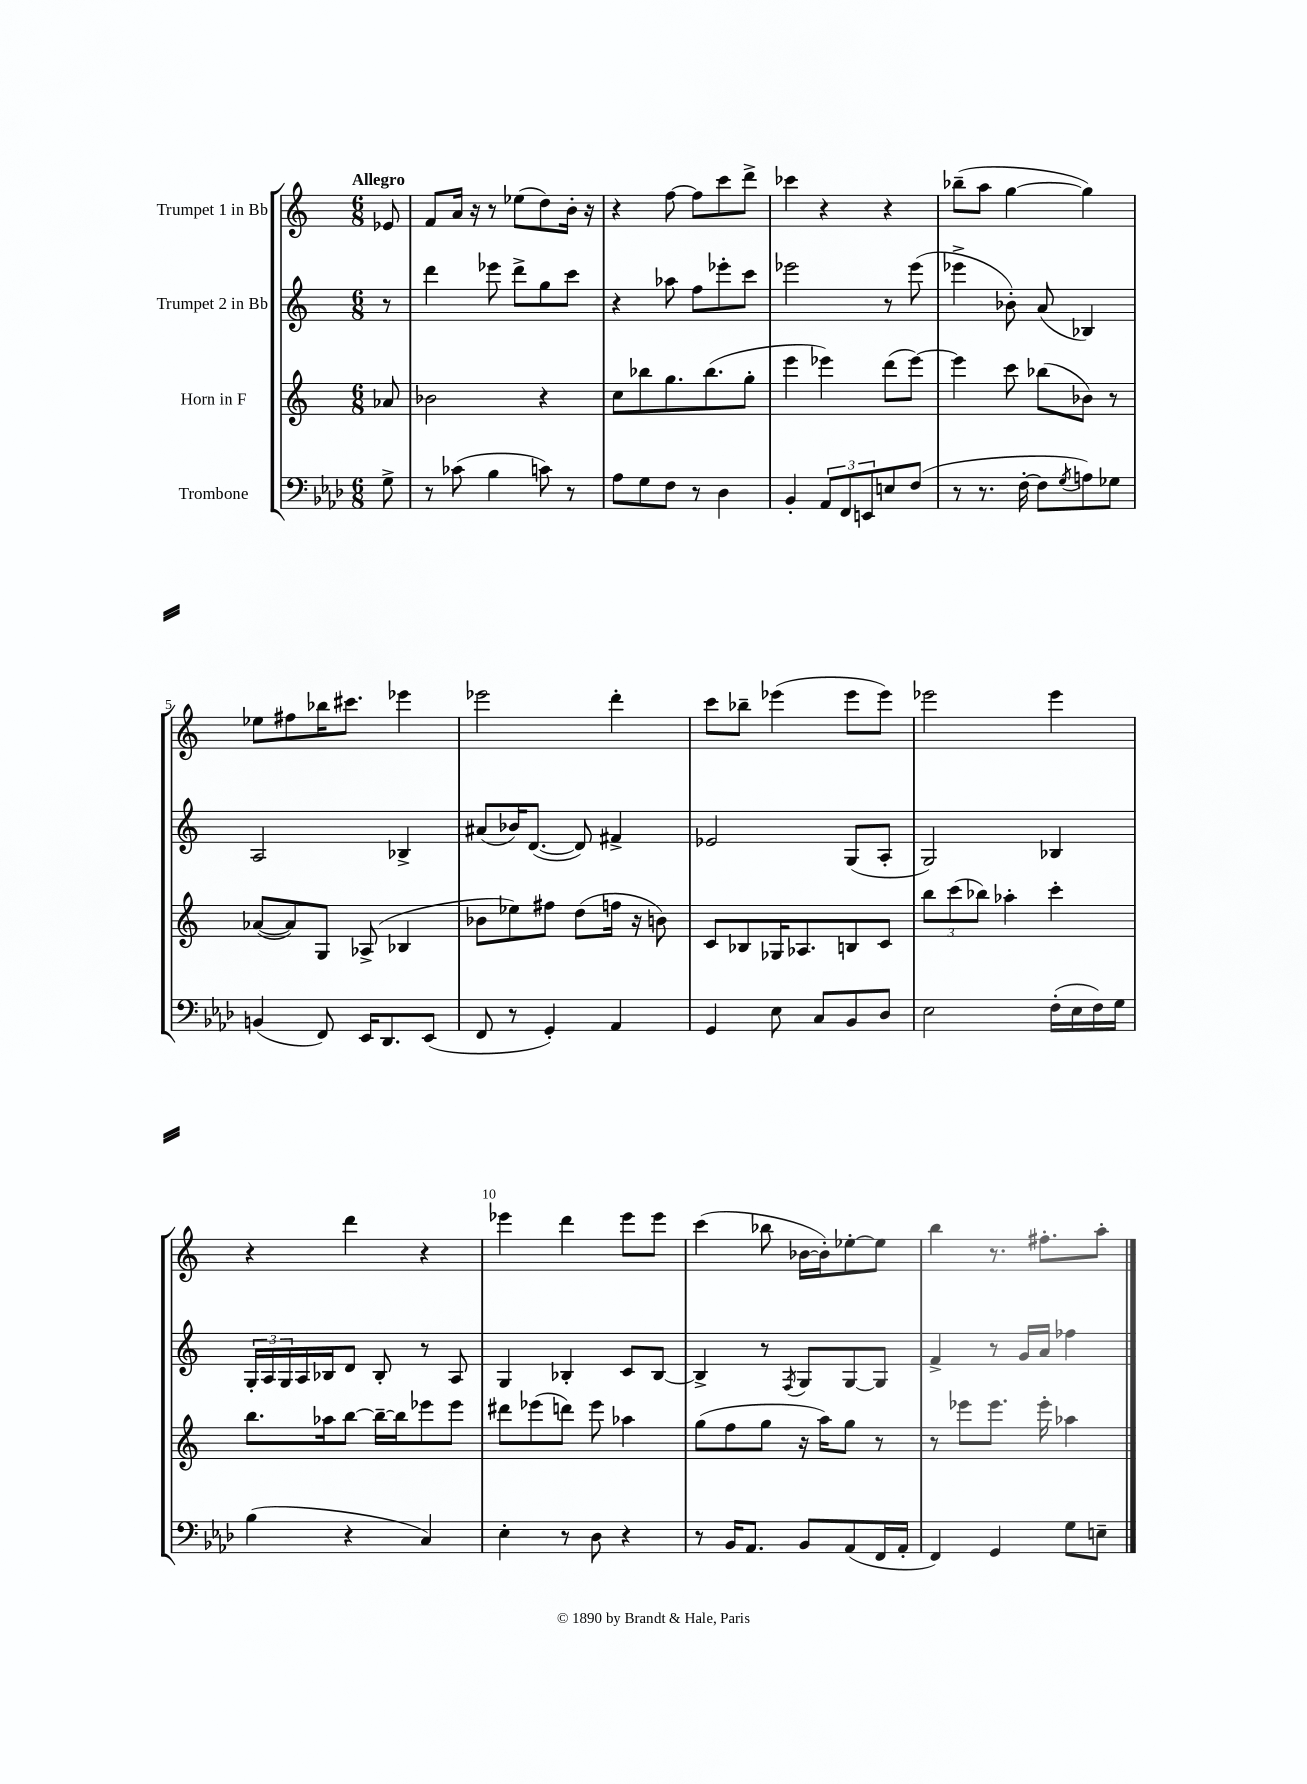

**kern	**kern	**kern	**kern
*staff4	*staff3	*staff2	*staff1
*clefF4	*clefG2	*clefG2	*clefG2
*k[b-e-a-d-]	*k[]	*k[]	*k[]
*M6/8	*M6/8	*M6/8	*M6/8
8G^\	8a-/	8r	8e-/
=	=	=	=
8r	2b-\	4ddd\	8f/L
(8c-\	.	.	16a/Jk
.	.	.	16r
4B-\	.	8eee-\	8r
.	.	8ddd^\L	(8ee-\L
8c\)	4r	8gg\	8dd\)
8r	.	8ccc\J	16b'\Jk
.	.	.	16r
=	=	=	=
8A-\L	8cc\L	4r	4r
8G\	8bb-\	.	.
8F\J	8.gg\	8aa-\	[8ff\
8r	.	8ff\L	8ff\]L
.	(8.bb-\	.	.
4D-\	.	8eee-'\	8ccc\
.	8gg'\J	8ccc\J	8ddd^\J
=	=	=	=
4BB-'/	4eee\	2eee-\	4ccc-\
12AA-/L	4eee-\)	.	4r
12FF/	.	.	.
12EE/	.	.	.
8E/	(8ddd\L	8r	4r
(8F/J	[8eee-\J)	(8eee-\	.
=	=	=	=
8r	4eee-\]	4eee-^\	(8bb-~\L
8.r	.	.	8aa\J
.	8ccc\	8b-'\)	[4gg\
[16F'\	.	.	.
8F\]L	(8bb-\L	(8a/	.
8qG/	.	.	.
8A\)	8b-\J)	4B-/)	4gg\])
8G-\J	8r	.	.
=	=	=	=
(4BB/	([8a-/L	2A/	8ee-\L
.	8a-/])	.	8ff#\
8FF/)	8G/J	.	16bb-\K
.	.	.	8.ccc#\J
16EE-/LK	(8A-^/	.	.
8.DD-/	.	.	.
.	4B-/	4B-^/	4eee-\
(8EE-/J	.	.	.
=	=	=	=
8FF/	8b-\L	(8a#/L	2eee-\
8r	8ee-\)	16b-/K)	.
.	.	([8.d/J	.
4GG'/)	8ff#\J	.	.
.	(8dd\L	8d/])	.
4AA-/	16ff\Jk	4f#^/	4ddd'\
.	16r	.	.
.	8b\)	.	.
=	=	=	=
4GG/	8c/L	2e-/	8ccc\L
.	8B-/	.	8bb-~\J
8E-\	16G-/K	.	(4eee-\
.	8.A-/	.	.
8C/L	.	.	.
8BB-/	8B/	(8G/L	8eee-\L
8D-/J	8c/J	8A'/J	8eee-\J)
=	=	=	=
2E-\	12bb\L	2G/)	2eee-\
.	(12ccc\	.	.
.	12bb-\J)	.	.
.	4aa-'\	.	.
(16F'\LL	4ccc'\	4B-/	4eee-\
16E-\	.	.	.
16F\)	.	.	.
16G\JJ	.	.	.
=	=	=	=
(4B-\	8.bb\L	24G'/LL	4r
.	.	24A/	.
.	.	24G/	.
.	.	16A/	.
.	16aa-\k	16B-/J	.
4r	[8bb\J	8d/J	4ddd\
.	16bb~\_LL	8B-'/	.
.	16bb\]J	.	.
4C/)	8eee-\	8r	4r
.	8eee-\J	8A/	.
=	=	=	=
4E-'\	8ddd#\L	4G/	4eee-\
.	(8eee-\	.	.
8r	8ddd\J)	4B-'/	4ddd\
8D-\	8eee-\	.	.
4r	4aa-\	8c/L	8eee-\L
.	.	[8B-/J	8eee-\J
=	=	=	=
8r	(8gg\L	4B-^/]	(4ccc\
16BB-/LK	8ff\	.	.
8.AA-/J	.	.	.
.	8gg\J	8r	8bb-\
.	.	8qF/	.
8BB-/L	16r	8G/L	[16b-\LL
.	16aa\LK)	.	16b-'\]J)
(8AA-/	8gg\J	[8G/	[8ee-'\
16FF/L	8r	8G/]J	8ee-\]J
16AA-'/JJ	.	.	.
=	=	=	=
4FF/)	8r	4f^/	4bb\
.	8eee-\L	.	.
4GG/	8.eee-\J	8r	8.r
.	.	16g/LL	.
.	16eee-'\	16a/JJ	8.ff#'\L
8G\L	4aa-\	4ff-\	.
8E~\J	.	.	8aa'\J
==	==	==	==
*-	*-	*-	*-
